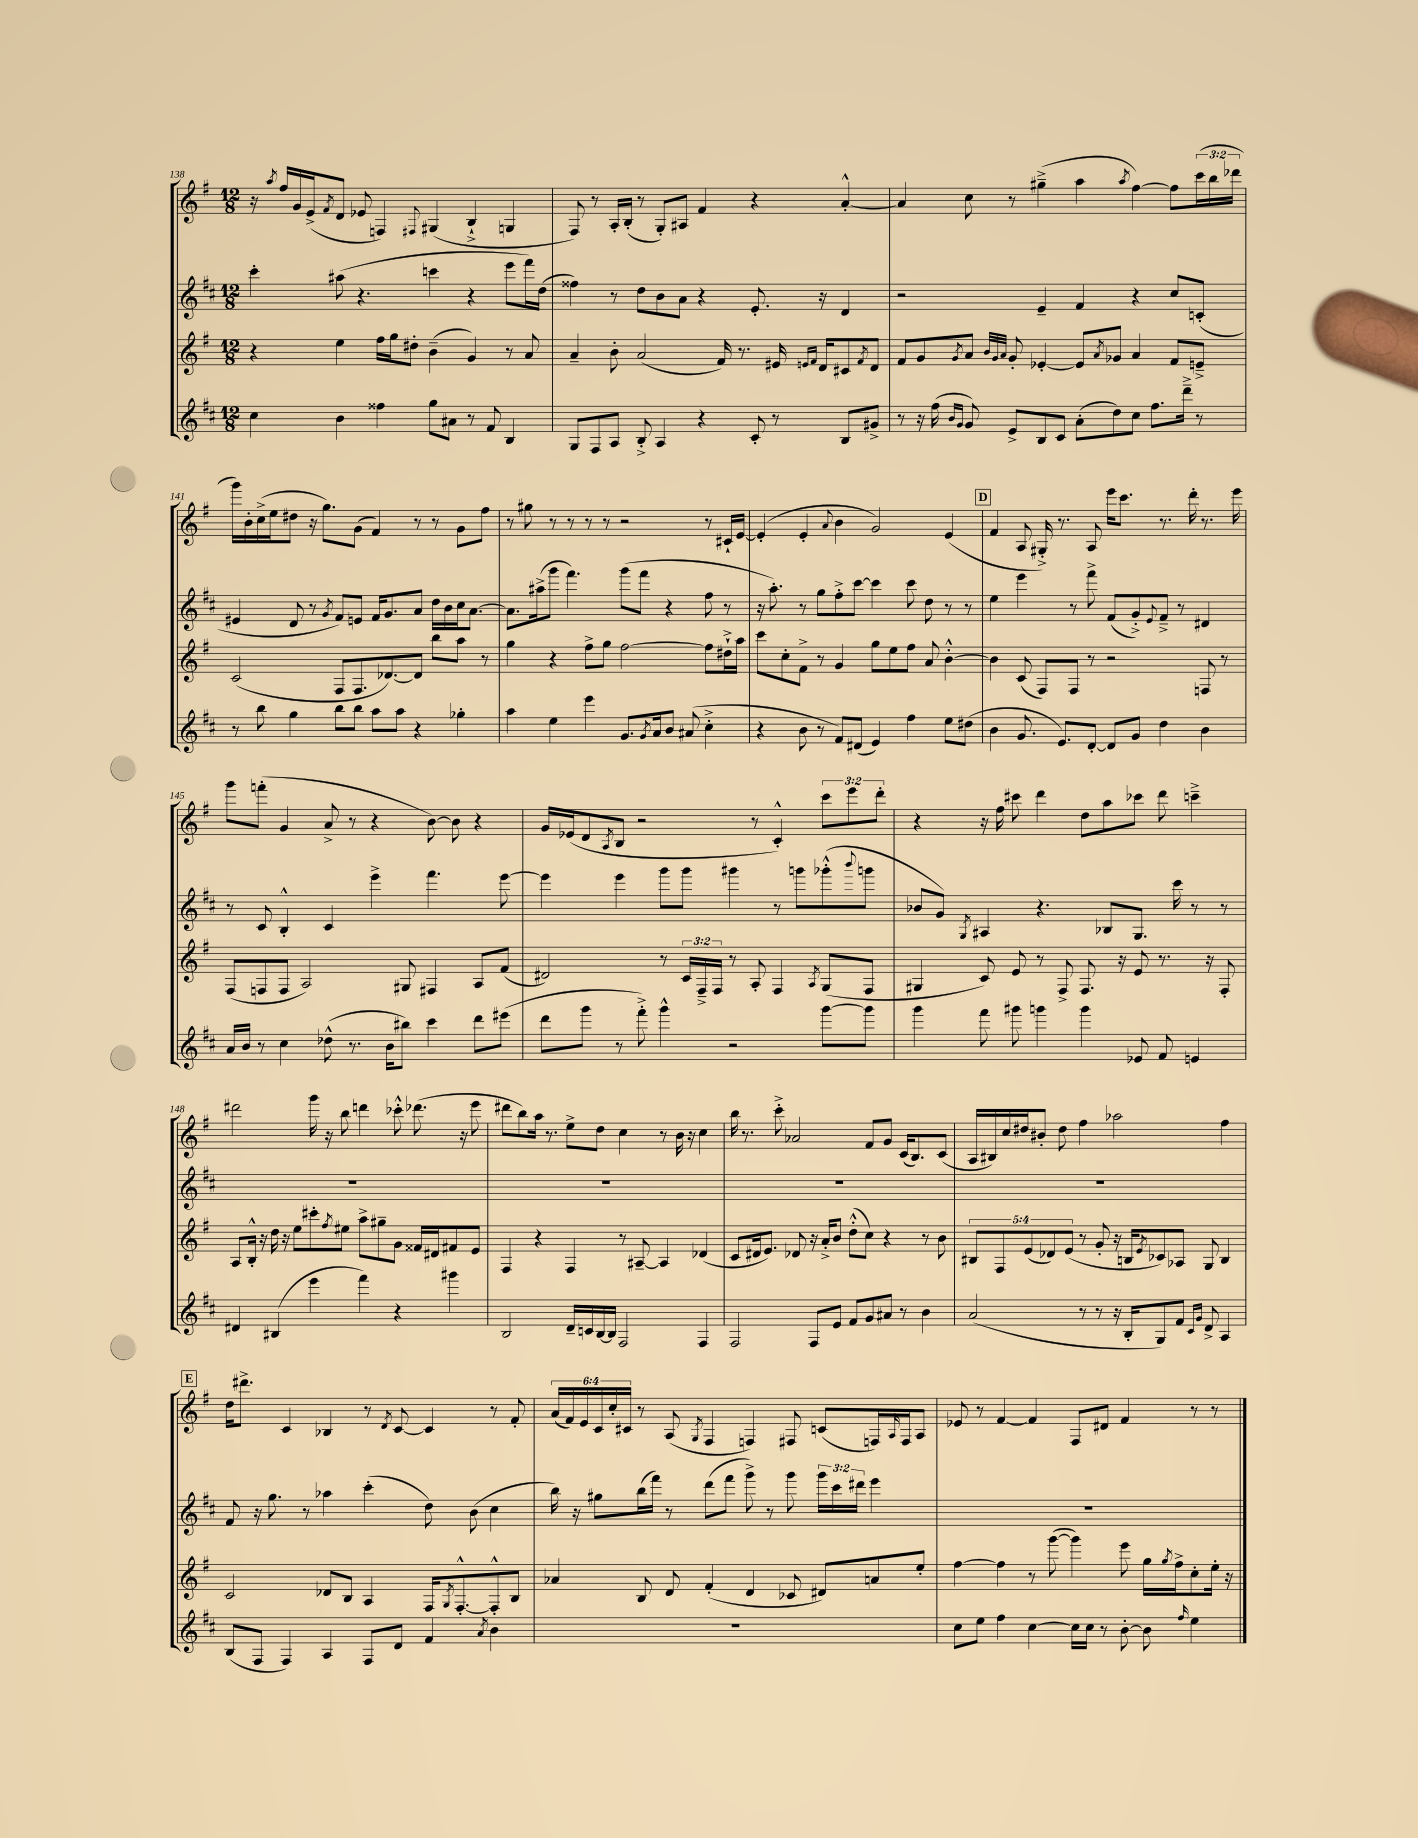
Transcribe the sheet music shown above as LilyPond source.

<<
\new StaffGroup <<
\new Staff = "s0" {
    \clef treble \key g \major \numericTimeSignature \time 12/8 \override Staff.TupletNumber.text = #tuplet-number::calc-fraction-text
    r16 \acciaccatura { a''8 } fis''16 g'16 e'16->( \acciaccatura { fis'8 } d'8 ees'8 f4) \appoggiatura { fis8 } gis4( b4-!-> g4 |
    fis8) r8 a16-. b16-.( r8 g8-.) ais8 fis'4 r4 a'4~-.-^ |
    a'4 c''8 r8 gis''4--->( a''4 \acciaccatura { a''8 } fis''4~) fis''8 \tuplet 3/2 { c'''16( b''16 des'''16 } |
    g'''16) b'16-. c''16->( e''16 dis''8 r16 g''8.) g'8( fis'4) r8 r8 g'8 fis''8 |
    r8 gis''8 r8 r8 r8 r8 r2 r8 cis'16-! e'16~ |
    e'4-.( e'4-. \appoggiatura { a'8 } b'4 g'2) e'4( |
    \mark \markup { \box "D" } fis'4 a8 gis16-.->) r8. a8 e'''16 c'''8. r8. d'''16-. r8. e'''16 |
    g'''8 f'''8-.( g'4 a'8-> r8 r4 b'8~) b'8 r4 |
    g'16 ees'16( d'8 \acciaccatura { a8 } b8 r2 r8 c'4-.-^) \tuplet 3/2 { c'''8 e'''8 d'''8-. } |
    r4 r16 fis''16 cis'''8 d'''4 d''8 a''8 ces'''8 d'''8 c'''4---> |
    dis'''2 g'''16 r16 b''8 d'''4 ces'''8-.-^ des'''8.( r16 e'''8 |
    dis'''8 b''8) a''16 r8. e''8-> d''8 c''4 r8 b'16 r16 c''4 |
    b''16 r8. c'''8-.-> aes'2 fis'8 g'8 c'16( b8.) c'8( |
    a16 bis16) c''16 dis''16 bis'8-. dis''8 fis''4 aes''2 fis''4 |
    \mark \markup { \box "E" } d''16 dis'''8.-> c'4 bes4 r8 \acciaccatura { d'8 } c'8~ c'4 r8 fis'8-. |
    \tuplet 6/4 { a'16( fis'16) e'16 c'16 c''16-. cis'16 } r8 a8( \acciaccatura { g8 } fis4 f4) fis8 c'8( f16) \grace { a16 } f16 a8 |
    ees'8 r8 fis'4~ fis'4 fis8 dis'8 fis'4 r8 r8 \bar "|." |
}
\new Staff = "s1" {
    \clef treble \key d \major \numericTimeSignature \time 12/8 \override Staff.TupletNumber.text = #tuplet-number::calc-fraction-text
    cis'''4-. ais''8( r4. c'''4 r4 e'''8 fis'''16) d''16( |
    fisis''4) r8 d''8 b'8 a'8 r4 e'8.-. r16 d'4 |
    r2 e'4-- fis'4 r4 cis''8 c'8-.( |
    eis'4 d'8 r8 \acciaccatura { g'8 } fis'8) e'8 fis'16 g'8. a'8 d''16 b'16 cis''16 a'8.~ |
    a'8. ais''16->( g'''8 fis'''4.) g'''8( fis'''8 r4 fis''8 r8 |
    r16 a''8.-.) r8 g''8 fis''8-.-> cis'''8~ cis'''4 cis'''8 d''8 r8 r8 |
    \mark \markup { \box "D" } e''4 e'''4 r8 fis'''8-> fis'8( g'8-.->) \appoggiatura { e'8 } fis'8---> r8 dis'4 |
    r8 cis'8 b4-.-^ cis'4 e'''4-> fis'''4. e'''8~ |
    e'''4 e'''4 g'''8 g'''8 gis'''4 r8 g'''8 ges'''8-.-^( \appoggiatura { b'''8 } g'''8 |
    bes'8 g'8) \acciaccatura { g8 } ais4 r4. bes8 g8. cis'''16 r8 r8 |
    R1. |
    R1. |
    R1. |
    R1. |
    \mark \markup { \box "E" } fis'8 r16 g''8. r8 aes''4 cis'''4-.( d''8) b'8( cis''4 |
    b''16) r16 gis''8 b''16( fis'''16) r8 d'''8( fis'''8 g'''8->) r8 g'''8 \tuplet 3/2 { g'''16 cis'''16 dis'''16 } e'''4 |
    R1. \bar "|." |
}
\new Staff = "s2" {
    \clef treble \key g \major \numericTimeSignature \time 12/8 \override Staff.TupletNumber.text = #tuplet-number::calc-fraction-text
    r4 e''4 fis''16 g''16 dis''8-. b'4--( g'4) r8 a'8 |
    a'4-- b'8-. a'2( fis'16) r8. eis'16 \grace { e'16 fis'16 } d'16 cis'8 \acciaccatura { fis'8 } d'8 |
    fis'8 g'8 \acciaccatura { g'8 } a'8 \grace { b'32 g'32 a'32 } g'8-. ees'4~-. ees'8 \acciaccatura { a'8 } ges'8 a'4 fis'8 e'8---> |
    c'2( fis8 fis8. des'8.~) des'8 b''8 a''8 r8 |
    g''4 r4 fis''8-> g''8 fis''2~ fis''8 dis''16-!-> a''16 |
    c'''8 c''8-. fis'8-> r8 g'4 g''8 e''8 fis''8 a'8 b'4~-.-^ |
    \mark \markup { \box "D" } b'4 c'8( fis8) fis8 r8 r2 f8 r8 |
    fis8( f8 f8 a2) gis8 fis4 a8 fis'8( |
    dis'2) r8 \tuplet 3/2 { c'16 fis16---> fis16 } r8 a8-. fis4 \acciaccatura { a8 } g8( fis8 |
    gis4 c'8) e'8 r8 fis8-> fis8. r16 e'8 r8. r16 fis8-. |
    a8 b16-.-^ r16 d''16 r16 e''8 cis'''8-. \acciaccatura { fis''8 } eis''8 a''8-> gis''8-- g'8 fisis'16 dis'16 fis'8 e'8 |
    fis4 r4 fis4 r8 ais8~-- ais4 des'4( |
    c'8 dis'16 e'8.) des'8 r16 a'16-.-> b'8 d''8-.-^( c''8) r4 r8 b'8 |
    \tuplet 5/4 { bis8 fis8 e'8( des'8) e'8( } r8 g'8-. r16 b16 \acciaccatura { e'8 } ces'8) aes8 g8 b4 |
    \mark \markup { \box "E" } c'2 des'8 b8 a4 fis16 \acciaccatura { g8 } fis8.~-.-^ fis8-.-^ b8 |
    aes'4 b8 d'8 fis'4-.( d'4 ces'8 dis'8) a'8 e''8-. |
    fis''4~ fis''4 r8 g'''8~( g'''4) e'''8 g''16 \acciaccatura { g''8 } fis''16-> c''8-. e''16-. r16 \bar "|." |
}
\new Staff = "s3" {
    \clef treble \key d \major \numericTimeSignature \time 12/8
    cis''4 b'4 fisis''4 g''8 ais'8 r8 fis'8 b4 |
    g8 fis8 a8 b8-.-> a4 r4 cis'8-. r8 b8 gis'8-> |
    r8 r16 fis''16( \grace { b'16 g'16 } g'8) e'8-> b8 cis'8 a'8-.( d''8) cis''8 fis''8. d'''16---> r8 |
    r8 b''8 g''4 b''8 b''8 a''8 a''8 r4 ges''4-. |
    a''4 e''4 e'''4 g'8. \acciaccatura { g'8 } a'16 b'8 ais'8( cis''4-.-> |
    r4 b'8 r8 fis'8) dis'8( e'4) fis''4 e''8 dis''8( |
    \mark \markup { \box "D" } b'4 g'8. e'8.) d'8~-. d'8 g'8 d''4 b'4 |
    a'16 b'16 r8 cis''4 des''8-^( r8. b'16 bis''8) cis'''4 d'''8 eis'''8( |
    d'''8 g'''8 r8 fis'''8-.->) g'''4-^ r2 g'''8~ g'''8 |
    g'''4 fis'''8 gis'''8 g'''4 g'''4 ees'8 fis'8 e'4 |
    dis'4 bis4( e'''4 fis'''4) r4 gis'''4 |
    b2 d'16-- c'16 b16~ b16 fis2 fis4 |
    fis2 fis8 e'8 fis'8 g'8 ais'8 r8 b'4 |
    a'2( r8 r8 r16 b16-. g8) fis'8 \grace { cis'16 g'16 } d'8-> a4 |
    \mark \markup { \box "E" } b8( fis8 fis4) a4 fis8 d'8 fis'4 \acciaccatura { a'8 } b'4 |
    R1. |
    cis''8 e''8 fis''4 cis''4~ cis''16 cis''16 r8 b'8~-. b'8 \grace { fis''16 } e''4 \bar "|." |
}
>>
>>
\layout { \context { \Score currentBarNumber = #138 } }
